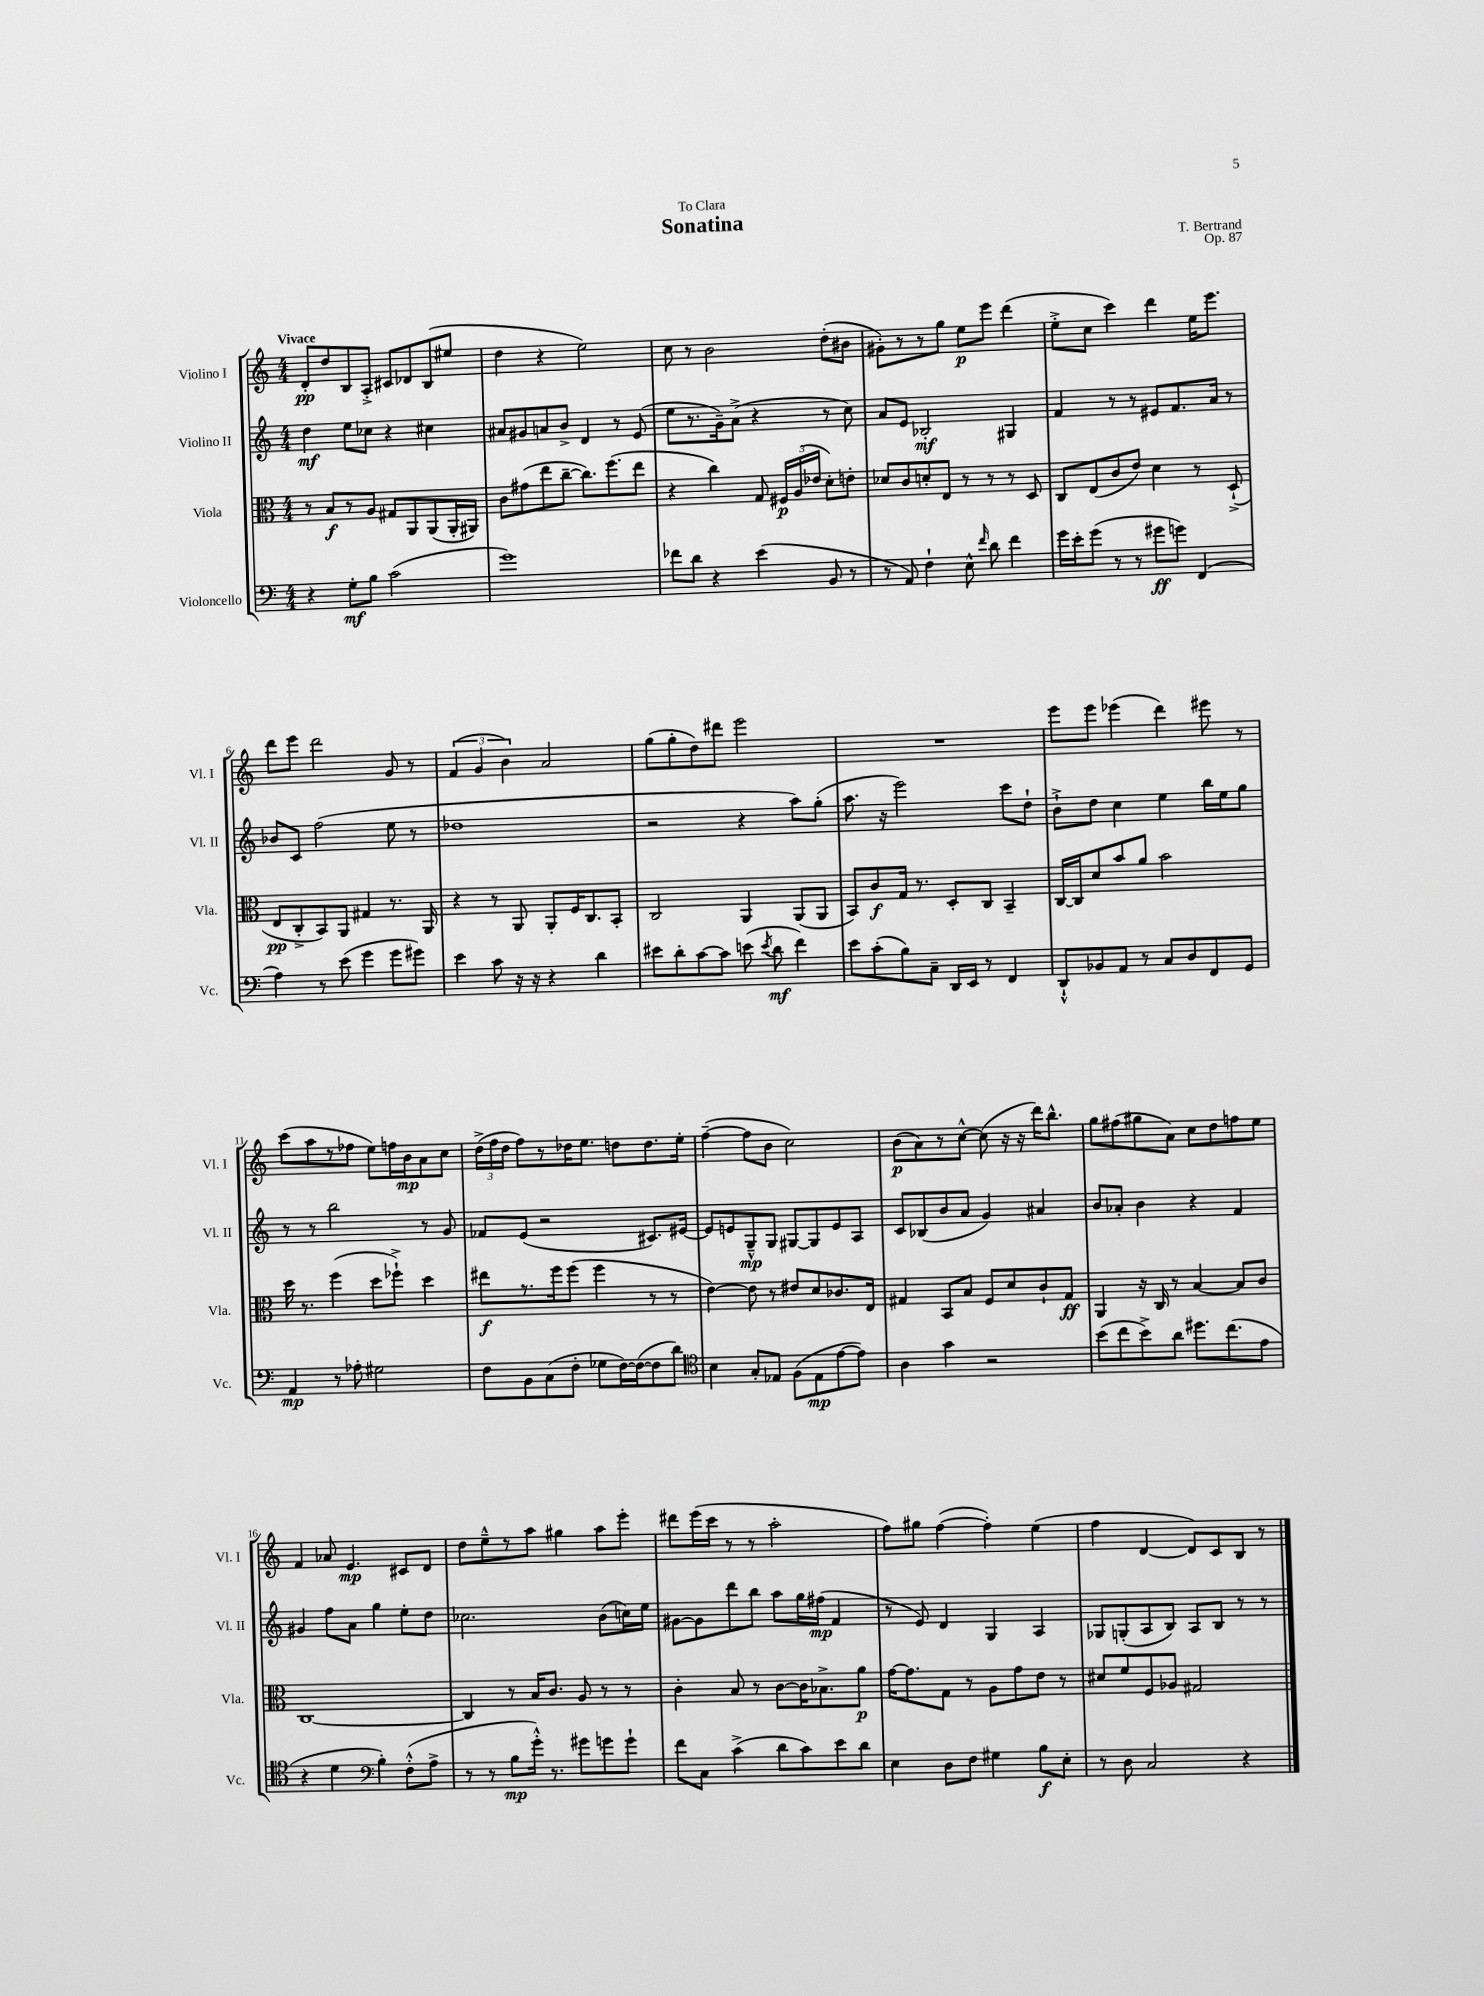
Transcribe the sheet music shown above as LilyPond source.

\header { title = "Sonatina" composer = "T. Bertrand" dedication = "To Clara" opus = "Op. 87" }
<<
\new StaffGroup <<
\new Staff = "s0" \with { instrumentName = "Violino I" shortInstrumentName = "Vl. I" } {
    \clef treble \key c \major \numericTimeSignature \time 4/4 \tempo "Vivace"
    \autoBeamOff d'8[-.\pp d''8 b8 a8]-.-> cis'8[ des'8 b8( eis''8] |
    d''4 r4 e''2) |
    c''8 r8 b'2 d''8[-.( bis'8] |
    gis'8[-.) r8 r8 g''8] e''8[\p e'''8] d'''4( |
    e''8[-.-> c''8] c'''4) d'''4 e''16[ e'''8.] |
    d'''8[ e'''8] d'''2 g'8 r8 |
    \tuplet 3/2 { f'4( g'4 b'4) } a'2 |
    g''8[( g''8-. d''8) dis'''8] e'''2 |
    R1 |
    e'''8[ e'''8] ees'''4( d'''4) eis'''8 r8 |
    c'''8[( a''8 r8 fes''8] e''8[) f''16 b'16\mp a'8 c''8] |
    \tuplet 3/2 { d''16[->( f''16 d''16] } f''8[) r8 des''16 e''8.] d''8[ d''8. e''16]-. |
    f''4~--( f''8[ b'8] c''2) |
    b'8[\p( a'8) r8 c''8]~-^ c''8( r16 r16 d'''16[) b''8.]-^ |
    g''8[ fis''8( gis''8 a'8]) c''8[ d''8 f''8 e''8] |
    f'4 aes'8 e'4.\mp cis'8[ d'8] |
    d''8[ e''8---^ r8 a''8] gis''4 a''8[ e'''8]-. |
    dis'''8[ e'''16( c'''16] r8 r8 a''2-. |
    f''8[) gis''8] f''4~( f''4-.) e''4( |
    f''4 d'4~ d'8[) c'8 b8] r8 \bar "|." |
}
\new Staff = "s1" \with { instrumentName = "Violino II" shortInstrumentName = "Vl. II" } {
    \clef treble \key c \major \numericTimeSignature \time 4/4
    \autoBeamOff d''4\mf e''8[ ces''8] r4 cis''4 |
    ais'8[ gis'8 a'8 b'8]-> d'4 r8 e'8( |
    e''8[ r8. g'16--) a'8]->( r4 r8 c''8) |
    a'8[ e'8] bes2-.\mf gis4 |
    f'4 r8 r8 eis'8[ f'8. a'16] r8 |
    bes'8[ c'8] f''2( e''8 r8 |
    des''1 |
    r2 r4 a''8[) g''8]-.( |
    a''8. r16 e'''2) c'''8[ d''8]-! |
    b'8[-!-> d''8] c''4 e''4 b''16[ e''16 g''8] |
    r8 r8 b''2 r8 g'8 |
    fes'8[ e'8]( r2 cis'8.[) eis'16]~ |
    eis'8[ e'8 g8---^\mp g8] gis8[~ gis8 e'8 a8] |
    c'8[ bes8( b'8 a'8] g'4) ais'4 |
    b'8[ aes'8]-. b'4 r4 f'4 |
    gis'4 f''8[ a'8] g''4 e''8[-. d''8] |
    ces''2. b'8[( c''16) e''16] |
    gis'8[~ gis'8 d'''8 b''8] a''8[ g''16 fis''16]\mp( f'4 |
    r8 e'8) d'4 g4 a4 |
    ges8[ g8-.( a8 b8]) a8[ b8] r8 r8 \bar "|." |
}
\new Staff = "s2" \with { instrumentName = "Viola" shortInstrumentName = "Vla." } {
    \clef alto \key c \major \numericTimeSignature \time 4/4
    \autoBeamOff r8 b8[\f r8 a8] gis8[ a,8 a,8( a,16-. ais,16]) |
    c'8[ gis'8( e''8 c''8]~-- c''8.[) f''8.( e''8] |
    r4 c''4) g8 \tuplet 3/2 { fis16[\p a16( ees'16] } d'8[-.) e'8]-. |
    des'8[ c'8 d'8-. e8] r8 r8 r8 d8 |
    c8[ e8( c'8 e'8]) d'4 r8 d8-!->( |
    e8[\pp c8-.-> b,8) a,8] gis4 r8. a,16 |
    r4 r8 a,8 a,8[-. f16 c8. b,8]-. |
    c2 a,4 a,8[( a,8] |
    b,8[) c'8\f g16] r8. d8[-. c8] b,4-- |
    c16[~ c16 d'8 b'8 a'8] b'2 |
    d''16 r8. f''4( d''8[ fes''8]-!->) d''4 |
    eis''8[\f r8. f''16 f''8]( f''4 r8 r8 |
    e'4~) e'8 r8 eis'8[ d'8 ces'8. e16] |
    gis4 b,8[ b8] f8[ d'8 c'8-! gis8]\ff |
    a,4 r16 c16 r8 b4~ b8[ c'8] |
    c1~ |
    c4 r8 b16[ c'8.] a8 r8 r8 |
    c'4-. b8 r8 c'8[~ c'16 bes8.-> a'8]\p |
    g'16[~ g'8. g8] r8 a8[ g'8 e'8] r8 |
    dis'8[ f'8 f8 aes8] gis2 \bar "|." |
}
\new Staff = "s3" \with { instrumentName = "Violoncello" shortInstrumentName = "Vc." } {
    \clef bass \key c \major \numericTimeSignature \time 4/4
    \autoBeamOff r4 g8[-.\mf b8] c'2( |
    g'1) |
    fes'8[ d'8] r4 e'4( b,8 r8 |
    r8 a,8) f4-! e8-^ \grace { f'16 } d'8 f'4 |
    g'16[ e'16-. g'8]( r8 r8 gis'8[\ff g'8]) f,4( |
    a4) r8 e'8( g'4 g'8[ gis'8]) |
    e'4 c'8 r16 r16 r4 d'4 |
    eis'8[ d'8-. c'8~ c'8] e'8( \acciaccatura { e'8 } d'8\mf f'4) |
    e'8[ c'8-.( b8) c8]-- d,16[ e,16] r8 f,4 |
    d,8[-!-^ bes,8 a,8] r8 c8[ d8 f,8 g,8] |
    a,4\mp r8 aes8-. gis2 |
    f8[ b,8 c8( f8]-. ges8[ f16~) f16~( f8 d'8]) |
    \clef tenor b4 g8[-. ees8] f8[( ees8\mp e'8~ e'8]) |
    a4 g'4 r2 |
    b'8[( c''8 b'8->) a'8] dis''8.[ c''8.( e'8] |
    r4 d'4 \clef bass b4-.) f8[-.-^( a8]-> |
    r8 r8 b8[\mp g'16]-.-^) r8. gis'8[ g'8 g'8]-! |
    f'8[ c8] c'4->( d'8[ c'8) e'8 d'8] |
    e4 d8[ f8] gis4 b8[\f e8]-. |
    r8 d8 c2 r4 \bar "|." |
}
>>
>>
